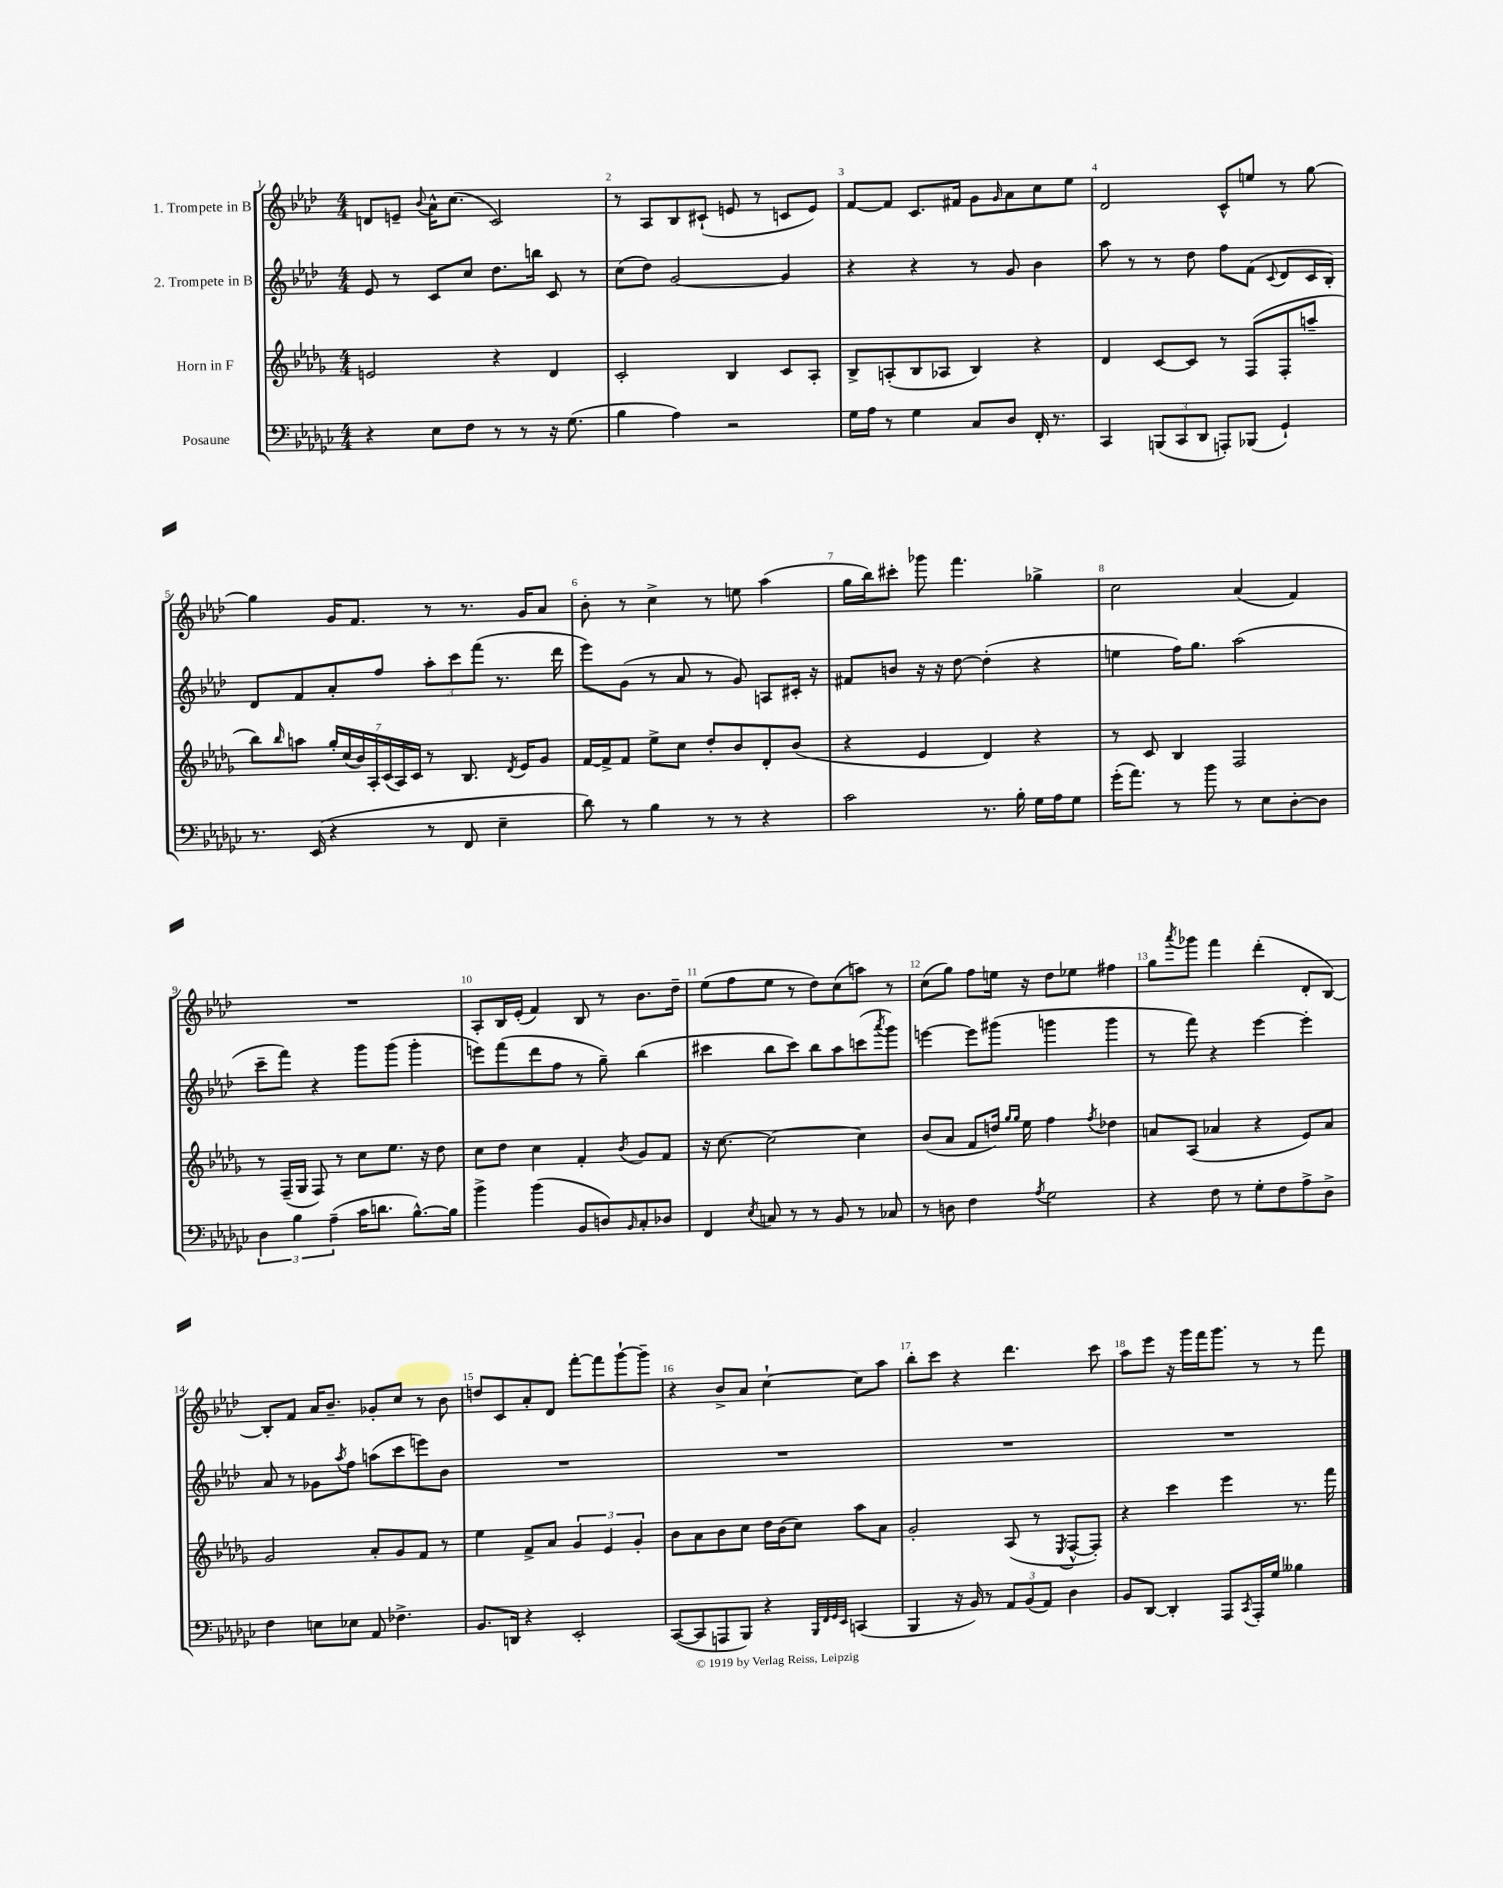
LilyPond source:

<<
\new StaffGroup <<
\new Staff = "s0" \with { instrumentName = "1. Trompete in B" } {
    \clef treble \key aes \major \numericTimeSignature \time 4/4
    d'8 e'8-- \appoggiatura { bes'8 } aes'16-^ c''8.( c'2) |
    r8 aes8 bes8 cis'8-!( e'8 r8 c'8 e'8) |
    f'8~ f'8 c'8. fis'16 g'8 \grace { g'16 } aes'8 c''8 ees''8 |
    des'2 c'8-^ e''8 r8 g''8~ |
    g''4 g'16 f'8. r8 r8. g'16 aes'8 |
    bes'8-. r8 c''4-> r8 e''8 aes''4( |
    g''16 bes''16) cis'''8-. ges'''8 f'''4. ges''4-> |
    c''2 aes'4( f'4) |
    R1 |
    aes8-. bes16 ees'16-.( f'4) bes8 r8 bes'8. des''16-- |
    ees''8( f''8 ees''8 r8 des''8) c''8( a''8) r8 |
    c''8( g''8) f''8 e''16 r16 des''8 ees''8 fis''4 |
    g''8 \acciaccatura { aes'''8 } ges'''8 f'''4 des'''4-.( des'8-. bes8~) |
    bes8-. f'8 aes'16 bes'8.-- ges'8-. c''8 r8 bes'8 |
    d''8 c'8 aes'8-. des'8 f'''8~-. f'''8 g'''8~-! g'''8-- |
    r4 bes'8-> aes'8 c''4~-! c''8 aes''8 |
    bes''8-. c'''8 r4 des'''4. c'''8 |
    aes''8 ees'''8 r16 g'''16 f'''16 g'''8. r8 r8 f'''8 \bar "|." |
}
\new Staff = "s1" \with { instrumentName = "2. Trompete in B" } {
    \clef treble \key aes \major \numericTimeSignature \time 4/4
    ees'8 r8 c'8 c''8 des''8. b''16 c'8 r8 |
    c''8( des''8) g'2~ g'4 |
    r4 r4 r8 g'8 bes'4 |
    aes''8 r8 r8 des''8 f''8 f'8( \appoggiatura { c'8 } des'8 c'16 bes16-.) |
    des'8 f'8 aes'8-. f''8 \tuplet 3/2 { aes''8-. c'''8 f'''8( } r8. des'''16 |
    ees'''8) g'8( r8 aes'8 r8 g'8) a8 cis'16-. r16 |
    fis'8 b'8 r16 r16 des''8~ des''4-.( r4 |
    e''4 f''16) g''8. aes''2( |
    c'''8-- f'''8) r4 g'''8 g'''8( g'''4-. |
    e'''8) f'''8( des'''8 f''8 r8 g''8--) bes''4( |
    cis'''4 bes''8 cis'''8) bes''8 aes''8 c'''8( \acciaccatura { aes'''8 } g'''8) |
    e'''4~ e'''8 gis'''8( g'''4 g'''4 |
    r8 f'''8) r4 ees'''4~ ees'''4-. |
    aes'8 r8 ges'8 \acciaccatura { aes''8 } f''8 a''8( c'''8 e'''8) bes'8 |
    R1 |
    R1 |
    R1 |
    R1 \bar "|." |
}
\new Staff = "s2" \with { instrumentName = "Horn in F" } {
    \clef treble \key des \major \numericTimeSignature \time 4/4
    e'2 r4 des'4 |
    c'2-. bes4 c'8 aes8-. |
    bes8-> a8-.( bes8 aes8 bes4) r4 |
    des'4 c'8~ c'8 r8 f8( f8-. a''8-- |
    bes''8) \grace { bes''16 } a''8 \tuplet 7/4 { ges''16-. c''16( bes'16) aes16-. c'16( aes16) c'16 } r8 bes8. \acciaccatura { des'8 } ees'16 ges'8 |
    f'16~ f'16-> f'8 ees''8-> c''8 des''8-. bes'8 des'8-. bes'8( |
    r4 ees'4 des'4) r4 |
    r8 c'8 bes4 f2 |
    r8 f16--( ges16 f8) r8 c''8 ees''8. r16 des''8 |
    c''8 des''8 c''4 f'4-. \acciaccatura { bes'8 } ges'8 f'8 |
    r16 c''8.~ c''2~ c''4 |
    bes'8( aes'8 f'8 d''16) \grace { ges''16 ges''16 } ees''16 f''4 \acciaccatura { f''8 } des''4 |
    a'8 aes8( aes'4 r4 ees'8) aes'8 |
    ges'2 aes'8-. ges'8 f'8 r8 |
    ees''4 f'8-> aes'8 \tuplet 3/2 { ges'4 ees'4 ges'4-. } |
    bes'8 aes'8 bes'8 c''8 des''16 bes'16( c''8) aes''8 aes'8 |
    ges'2-. aes8( r8 \acciaccatura { ees8 } f8~-^ f8-.) |
    r4 c'''4 ees'''4 r8. f'''16 \bar "|." |
}
\new Staff = "s3" \with { instrumentName = "Posaune" } {
    \clef bass \key ges \major \numericTimeSignature \time 4/4
    r4 ees8 f8 r8 r8 r16 ges8.( |
    bes4 aes4) r2 |
    ges16 aes16 r8 ges4 ces8 des8 f,16-. r8. |
    ces,4 \tuplet 3/2 { b,,8( ces,8 des,8 } a,,8-.) bes,,8( ges,4-!) |
    r8. ees,16( r4 r8 f,8 ees4-- |
    des'8) r8 bes4 r8 r8 r4 |
    ces'2 r8. bes16-. ges16 aes16 ges8 |
    ges'16-.( aes'8.) r8 bes'8 r8 ees8 des8~-. des8 |
    \tuplet 3/2 { des4 bes4 aes4--( } ces'16 d'8. bes8.~-^) bes16 |
    bes'4-> bes'4( bes,8 d8) \grace { bes,16 } ces8-. des8 |
    f,4 \acciaccatura { ees8 } c8 r8 r8 bes,8 r8 ces8 |
    r8 d8 f4 \acciaccatura { aes8 } ges2 |
    r4 f8 r8 ges8-. f8 aes8-> des8-> |
    f4 e8 ees8 aes,8 fes4.-> |
    bes,8. d,16 r4 ees,2-. |
    ces,8~( ces,8 a,,8 bes,,8) r4 \grace { bes,,32 f,32 ges,32 ees,32 } c,4( |
    bes,,4 r16 bes,16) r8 \tuplet 3/2 { aes,8 bes,8( aes,8) } des4 |
    bes,8 des,8~ des,4-. aes,,8 \acciaccatura { ces,8 } aes,,16-. ges16 beses4 \bar "|." |
}
>>
>>
\layout { \context { \Score \override BarNumber.break-visibility = ##(#f #t #t) barNumberVisibility = #all-bar-numbers-visible } }
